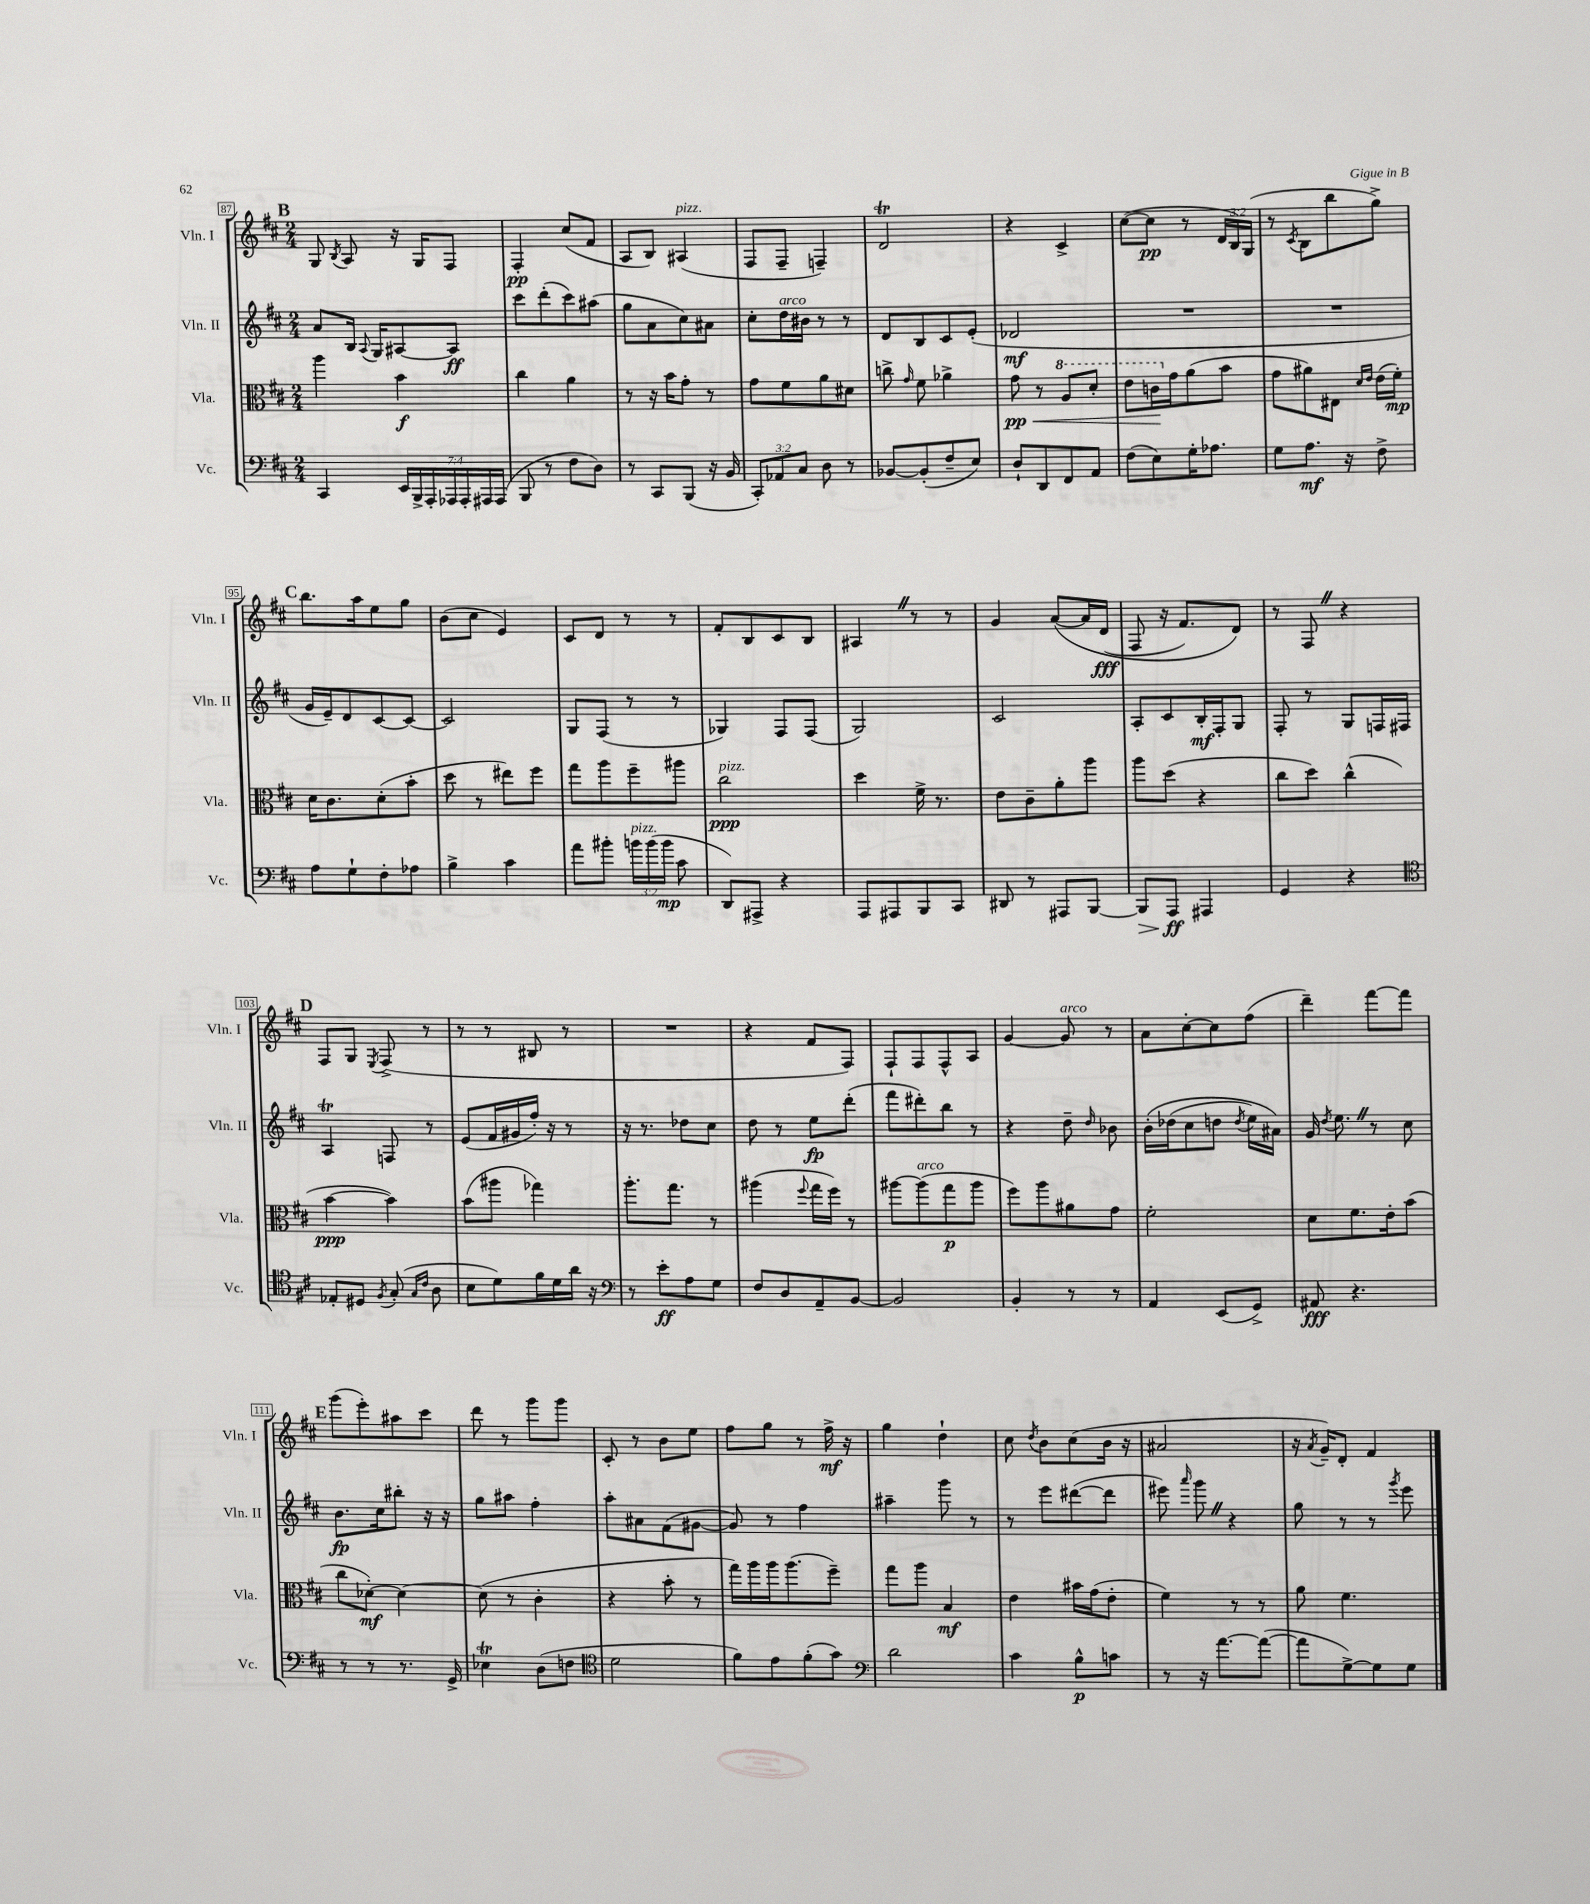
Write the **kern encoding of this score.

**kern	**dynam	**kern	**dynam	**kern	**dynam	**kern	**dynam
*part4	*part4	*part3	*part3	*part2	*part2	*part1	*part1
*staff4	*staff4	*staff3	*staff3	*staff2	*staff2	*staff1	*staff1
*I"Vc.	*	*I"Vla.	*	*I"Vln. II	*	*I"Vln. I	*
*I'Vc.	*	*I'Vla.	*	*I'Vln. II	*	*I'Vln. I	*
*clefF4	*	*clefC3	*	*clefG2	*	*clefG2	*
*k[f#c#]	*	*k[f#c#]	*	*k[f#c#]	*	*k[f#c#]	*
*M2/4	*	*M2/4	*	*M2/4	*	*M2/4	*
!!LO:REH:place=s1:t=B
=87	=87	=87	=87	=87	=87	=87	=87
4CC#/	.	4aa\	.	8a/L	.	8G/	.
.	.	.	.	.	.	8qB/	.
.	.	.	.	16B/Jk	.	8A/	.
.	.	.	.	8qqA/	.	.	.
.	.	.	.	16G/KL	.	.	.
28EE/LL	.	4b\	f	[8A#X/	.	16r	.
28BBB^/	.	.	.	.	.	.	.
.	.	.	.	.	.	16G/KL	.
28AAA'/	.	.	.	.	.	.	.
28AAA-X/	.	.	.	.	.	.	.
.	.	.	.	8A#/J]	ff	8F#/J	.
28AAA-'/	.	.	.	.	.	.	.
28AAA#X/	.	.	.	.	.	.	.
(28AAA#/JJ	.	.	.	.	.	.	.
=88	=88	=88	=88	=88	=88	=88	=88
8BBB/	.	4cc#\	.	8ccc#\L	.	4F#'/	pp
8r	.	.	.	(8ddd'\	.	.	.
8F#\L	.	4a\	.	8ccc#\)	.	(8cc#/L	.
8D\J)	.	.	.	(8aa#X\J	.	8f#/J	.
=89	=89	=89	=89	=89	=89	=89	=89
8r	.	8r	.	8gg\L	.	8A/L	.
8CC#/L	.	16r	.	8a\	.	8B/J)	.
.	.	16b\KL	.	.	.	.	.
!	!	!	!	!	!	!LO:TX:a:i:t=pizz.	!
(8BBB/J	.	8g'\J	.	8cc#\)	.	(4A#X/	.
16r	.	8r	.	8a#X\J	.	.	.
16BB/	.	.	.	.	.	.	.
=90	=90	=90	=90	=90	=90	=90	=90
12CC#'/L)	.	8g\L	.	8cc#'\L	.	8F#/L	.
12AA-X/	.	.	.	.	.	.	.
!	!	!	!	!LO:TX:a:i:t=arco	!	!	!
.	.	8f#\	.	16dd\L	.	8F#~/J	.
12C#/J	.	.	.	.	.	.	.
.	.	.	.	16b#X\JJ	.	.	.
8D\	.	8a\	.	8r	.	4Fn~/)	.
8r	.	8d#X\J	.	8r	.	.	.
=91	=91	=91	=91	=91	=91	=91	=91
[8BB-X/L	.	8ccn^\	.	8d/L	.	2dT/	.
.	.	16qqg/	.	.	.	.	.
(8BB-'/]	.	8f#\	.	8B/	.	.	.
8F#~/	.	4a-X^\	.	8c#/	.	.	.
8E/J)	.	.	.	(8e'/J	.	.	.
=92	=92	=92	=92	=92	=92	=92	=92
!	!	!	!LO:HP:b	!	!	!	!
8D`/L	.	8g\	< pp	2d-X/	mf	4r	.
8DD/	.	8r	.	.	.	.	.
*	*	*8va	*	*	*	*	*
8FF#/	.	8a/L	.	.	.	4c#^/	.
8AA/J	.	8dd'/J	.	.	.	.	.
=93	=93	=93	=93	=93	=93	=93	=93
(8F#\L	.	8ee\L	.	2r	.	([8cc#\L	.
8E\)	.	16ccn\L	.	.	.	8cc#\J]	pp
*	*	*X8va	*	*	*	*	*
.	.	16g\J	[	.	.	.	.
16G'\K	.	(8a\	.	.	.	8r	.
8.A-X\J	.	.	.	.	.	.	.
.	.	8b\J	.	.	.	24d/LL	.
.	.	.	.	.	.	24B/)	.
.	.	.	.	.	.	(24G/JJ	.
=94	=94	=94	=94	=94	=94	=94	=94
8G\L	.	8g\L	.	2r	.	8r	.
.	.	.	.	.	.	8qc#/	.
8.A\J	mf	8a#X\)	.	.	.	8B\L	.
.	.	8E#X\J	.	.	.	8bb\	.
16r	.	.	.	.	.	.	.
.	.	16qqd/LL	.	.	.	.	.
.	.	16qqe/JJ	.	.	.	.	.
8F#^\	.	(16e\LL	.	.	.	8gg^\J)	.
.	.	16f#'\JJ)	mp	.	.	.	.
!!LO:LB:g=z
!!LO:REH:place=s1:t=C
=95	=95	=95	=95	=95	=95	=95	=95
8A\L	.	16d\KL	.	16g/LL	.	8.bb\L	.
.	.	8.c#\	.	16e~/J)	.	.	.
8G`\	.	.	.	8d/	.	.	.
.	.	.	.	.	.	16aa\k	.
8F#'\	.	(8d'\	.	[8c#/	.	8ee\	.
8A-X\J	.	8b'\J	.	8c#/J_	.	8gg\J	.
=96	=96	=96	=96	=96	=96	=96	=96
4B^\	.	8dd\	.	2c#/]	.	(8b\L	.
.	.	8r	.	.	.	8cc#\J	.
4c#\	.	8ee#X\L)	.	.	.	4e/)	.
.	.	8ff#\J	.	.	.	.	.
=97	=97	=97	=97	=97	=97	=97	=97
8a\L	.	8gg\L	.	8G/L	.	8c#/L	.
8b#X'\J	.	8aa\	.	(8F#/J	.	8d/J	.
!LO:TX:a:i:t=pizz.	!	!	!	!	!	!	!
24bn\LL	.	8ff#~\	.	8r	.	8r	.
(24b\	.	.	.	.	.	.	.
24b\JJ	mp	.	.	.	.	.	.
8c#\	.	8aa#X\J	.	8r	.	8r	.
=98	=98	=98	=98	=98	=98	=98	=98
!	!	!LO:TX:a:i:t=pizz.	!	!	!	!	!
8DD/L)	.	2cc#\	ppp	4G-X/)	.	8f#'/L	.
8AAA#X^/J	.	.	.	.	.	8B/	.
4r	.	.	.	8F#/L	.	8c#/	.
.	.	.	.	(8F#/J	.	8B/J	.
=99	=99	=99	=99	=99	=99	=99	=99
8AAA/L	.	4dd\	.	2G/)	.	4A#XZ/	.
8AAA#X/	.	.	.	.	.	.	.
8BBB/	.	16f#^\	.	.	.	8r	.
.	.	8.r	.	.	.	.	.
8CC#/J	.	.	.	.	.	8r	.
=100	=100	=100	=100	=100	=100	=100	=100
8DD#X/	.	8e\L	.	2c#/	.	4g/	.
8r	.	8c#~\	.	.	.	.	.
8AAA#X/L	.	8a'\	.	.	.	([8a/L	.
[8BBB/J	.	8aa\J	.	.	.	16a/L]	.
.	.	.	.	.	.	(16d/JJ	fff
=101	=101	=101	=101	=101	=101	=101	=101
!	!LO:HP:b	!	!	!	!	!	!
8BBB/L]	>	8aa\L	.	8A'/L	.	8F#/	.
8AAA/J	ff	(8dd\J	.	8c#/	.	16r	.
.	.	.	.	.	.	8.f#/L)	.
4AAA#X/	]	4r	.	16B'/L	mf	.	.
.	.	.	.	16F#'/J	.	.	.
.	.	.	.	8G/J	.	8d/J)	.
=102	=102	=102	=102	=102	=102	=102	=102
4GG/	.	8cc#\L	.	8F#'/	.	8r	.
.	.	8dd\J)	.	8r	.	8F#Z/	.
4r	.	(4cc#^^\	.	8G/L	.	4r	.
.	.	.	.	16Fn/L	.	.	.
.	.	.	.	16F#X/JJ	.	.	.
!!LO:LB:g=z
!!LO:REH:place=s1:t=D
=103	=103	=103	=103	=103	=103	=103	=103
*clefC4	*	*	*	*	*	*	*
8E-X'/L	.	[4b\	ppp	4AT/	.	8F#/L	.
8D#X/J	.	.	.	.	.	8G/J	.
8qF#/	.	.	.	.	.	8qE/	.
(8G'/	.	4b\])	.	8Fn/	.	(8F#^/	.
16qqG/LL	.	.	.	.	.	.	.
16qqc#/JJ	.	.	.	.	.	.	.
8A\	.	.	.	8r	.	8r	.
=104	=104	=104	=104	=104	=104	=104	=104
8B\L	.	(8b\L	.	(8e/L	.	8r	.
8d\)	.	8aa#X\J	.	16f#/L	.	8r	.
.	.	.	.	16g#X/	.	.	.
16f#\L	.	4gg-X\)	.	16ff#'/JJ)	.	8B#X/	.
16d\	.	.	.	16r	.	.	.
16a\JJ	.	.	.	8r	.	8r	.
16r	.	.	.	.	.	.	.
=105	=105	=105	=105	=105	=105	=105	=105
*clefF4	*	*	*	*	*	*	*
8r	.	8.aa'\L	.	16r	.	2r	.
.	.	.	.	8.r	.	.	.
8e'\L	ff	.	.	.	.	.	.
.	.	8.gg\J	.	.	.	.	.
8A\	.	.	.	8dd-X\L	.	.	.
8G\J	.	8r	.	8cc#\J	.	.	.
=106	=106	=106	=106	=106	=106	=106	=106
8F#/L	.	(4aa#X\	.	8dd\	.	4r	.
8D/	.	.	.	8r	.	.	.
.	.	8qqff#/	.	.	.	.	.
8AA~/	.	16gg\LL	.	8ee\L	fp	8f#/L	.
.	.	16ff#\JJ)	.	.	.	.	.
[8BB/J	.	8r	.	(8ddd'\J	.	8F#/J)	.
=107	=107	=107	=107	=107	=107	=107	=107
2BB/]	.	[8aa#X\L	.	8fff#\L	.	8F#`/L	.
!	!	!LO:TX:a:i:t=arco	!	!	!	!	!
.	.	(8aa#\]	.	8ddd#X'\)	.	8F#/	.
.	.	8gg\	p	8bb\J	.	8F#^^/	.
.	.	8aa#\J	.	8r	.	8A/J	.
=108	=108	=108	=108	=108	=108	=108	=108
4BB'/	.	8ff#\L)	.	4r	.	[4g/	.
.	.	8aa\	.	.	.	.	.
!	!	!	!	!	!	!LO:TX:a:i:t=arco	!
8r	.	8a#X\	.	8dd~\	.	8g/]	.
.	.	.	.	16qqdd/	.	.	.
8r	.	8g\J	.	8b-X\	.	8r	.
=109	=109	=109	=109	=109	=109	=109	=109
4AA/	.	2f#'\	.	(16b'\LL	.	8a\L	.
.	.	.	.	(16dd-X\J	.	.	.
.	.	.	.	8cc#\	.	[8cc#'\	.
(8EE/L	.	.	.	8ddn\J	.	8cc#\]	.
.	.	.	.	8qdd/	.	.	.
8GG^/J)	.	.	.	16ee\LL)	.	(8ff#\J	.
.	.	.	.	16a#X\JJ)	.	.	.
=110	=110	=110	=110	=110	=110	=110	=110
8AA#X/	fff	8d\L	.	16g/	.	4ddd~\)	.
.	.	.	.	8qdd/	.	.	.
.	.	.	.	8.eeZ\	.	.	.
4.r	.	8.f#\	.	.	.	.	.
.	.	.	.	8r	.	[8fff#\L	.
.	.	16e'\k	.	.	.	.	.
.	.	(8b\J	.	8cc#\	.	8fff#\J]	.
!!LO:LB:g=z
!!LO:REH:place=s1:t=E
=111	=111	=111	=111	=111	=111	=111	=111
8r	.	8cc#\L	.	8.b\L	fp	(8ggg\L	.
8r	.	[8d-X'\J)	mf	.	.	8eee'\)	.
.	.	.	.	16cc#\k	.	.	.
8.r	.	4d-\_	.	8bb#X'\J	.	8aa#X\	.
.	.	.	.	16r	.	8ccc#\J	.
16GG^/	.	.	.	16r	.	.	.
=112	=112	=112	=112	=112	=112	=112	=112
4E-XT\	.	(8d-\]	.	8gg\L	.	8ddd\	.
.	.	8r	.	8aa#X\J	.	8r	.
(8D\L	.	4c#'\	.	4ff#'\	.	8ggg\L	.
8Fn\J	.	.	.	.	.	8ggg\J	.
=113	=113	=113	=113	=113	=113	=113	=113
*clefC4	*	*	*	*	*	*	*
2d\	.	4r	.	8aa'\L	.	8c#'/	.
.	.	.	.	8a#X\	.	8r	.
.	.	8b'\	.	(8f#\	.	8b\L	.
.	.	8r	.	[8g#X\J	.	8ee\J	.
=114	=114	=114	=114	=114	=114	=114	=114
8f#\L)	.	16gg\LL)	.	8g#/])	.	8ff#\L	.
.	.	16aa\	.	.	.	.	.
8e\	.	16aa\J	.	8r	.	8gg\J	.
.	.	(8.aa\	.	.	.	.	.
(8f#'\	.	.	.	4ff#\	.	8r	.
8g\J)	.	8ff#~\J)	.	.	.	16ff#^\	mf
.	.	.	.	.	.	16r	.
=115	=115	=115	=115	=115	=115	=115	=115
*clefF4	*	*	*	*	*	*	*
2d\	.	8gg\L	.	4aa#X~\	.	4gg\	.
.	.	8aa\J	.	.	.	.	.
.	.	4B/	mf	8ggg\	.	4dd`\	.
.	.	.	.	8r	.	.	.
=116	=116	=116	=116	=116	=116	=116	=116
4c#\	.	4e\	.	8r	.	8cc#\	.
.	.	.	.	.	.	8qdd/	.
.	.	.	.	8eee\L	.	8b\L	.
8B^^\L	p	16b#X\LL	.	([8ddd#X\	.	(8cc#\	.
.	.	(16g\J	.	.	.	.	.
8cn\J	.	8e'\J	.	8ddd#\J]	.	16b\Jk	.
.	.	.	.	.	.	16r	.
=117	=117	=117	=117	=117	=117	=117	=117
8r	.	4f#\)	.	8eee#X\)	.	2a#X/	.
.	.	.	.	16qqaaa/	.	.	.
16r	.	.	.	8gggZ\	.	.	.
[8.a\L	.	.	.	.	.	.	.
.	.	8r	.	4r	.	.	.
(8a\J_	.	8r	.	.	.	.	.
=118	=118	=118	=118	=118	=118	=118	=118
8a\L]	.	8a\	.	8gg\	.	16r	.
.	.	.	.	.	.	8qa/	.
.	.	.	.	.	.	16g~/KL)	.
[8G^\)	.	4.f#\	.	8r	.	8d'/J	.
8G\]	.	.	.	8r	.	4f#/	.
.	.	.	.	8qggg/	.	.	.
8G\J	.	.	.	8eee\	.	.	.
==	==	==	==	==	==	==	==
*-	*-	*-	*-	*-	*-	*-	*-
